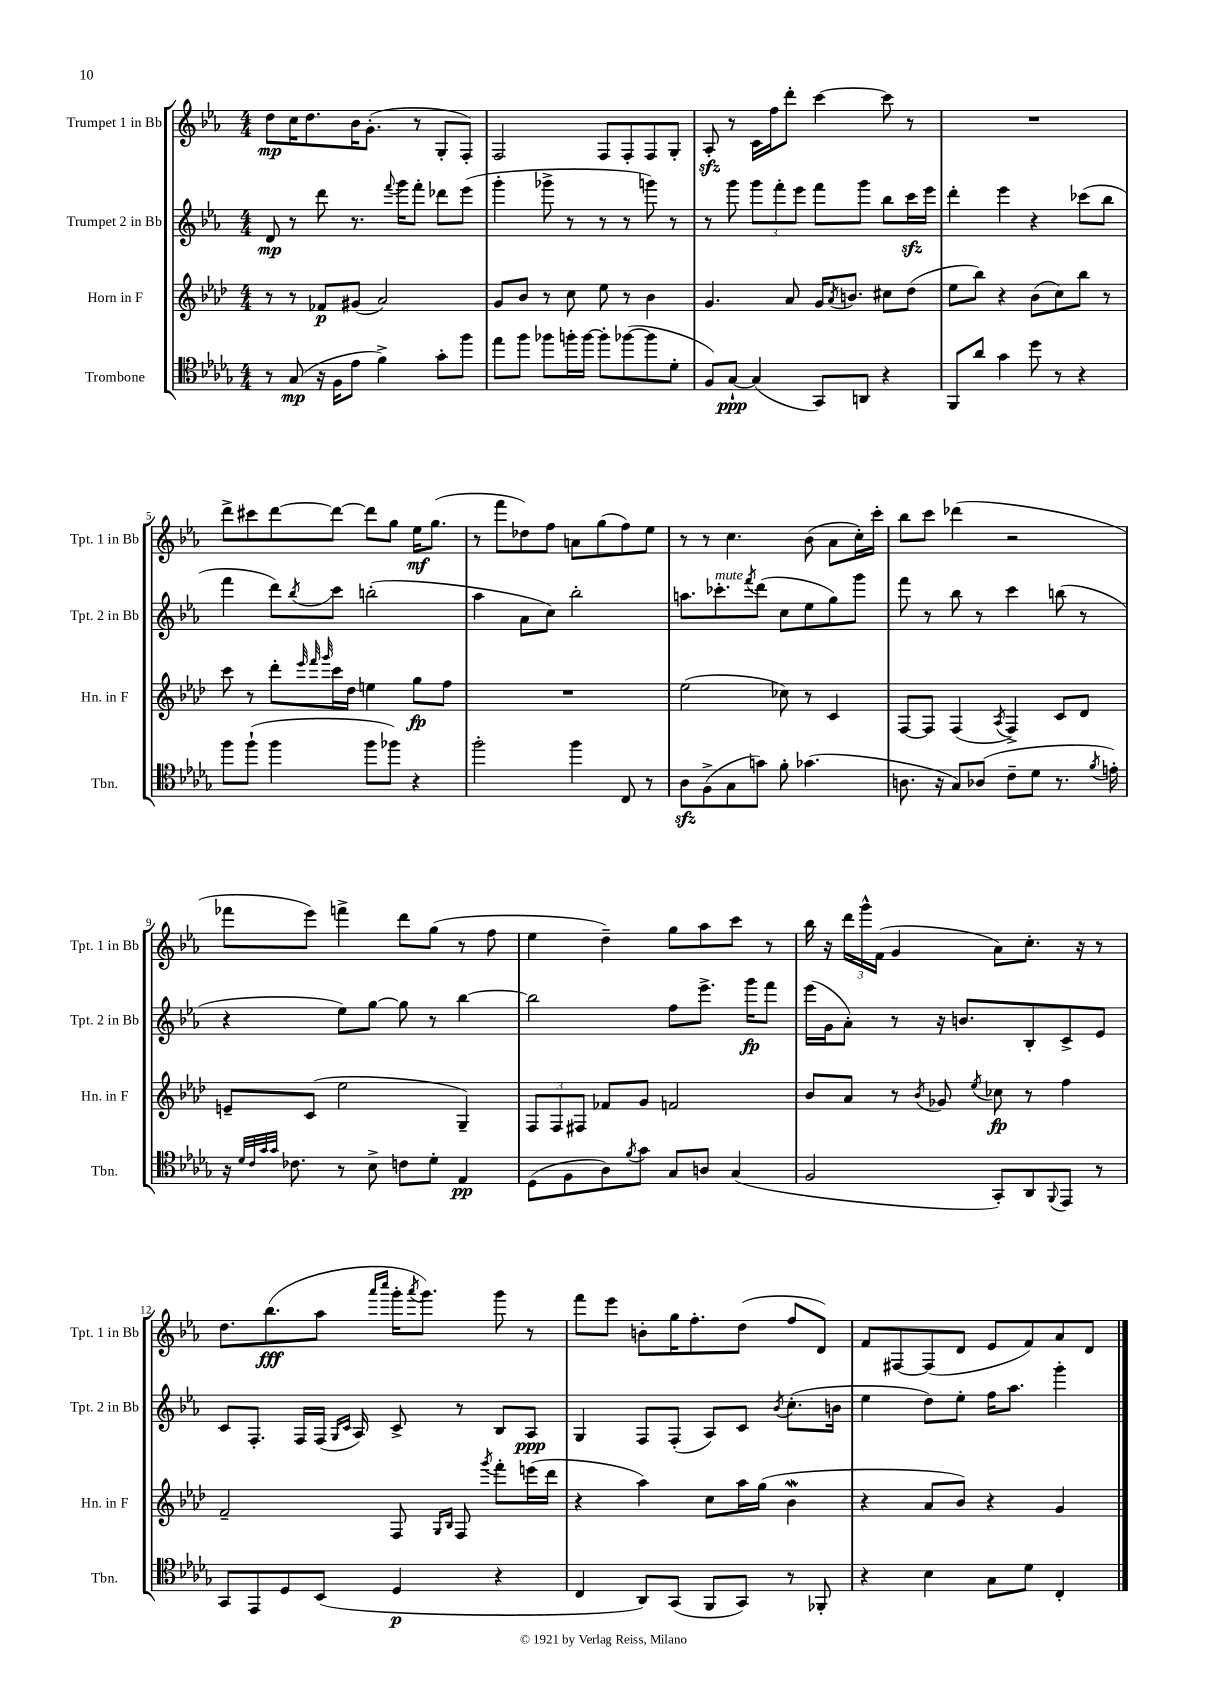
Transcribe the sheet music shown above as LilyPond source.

<<
\new StaffGroup <<
\new Staff = "s0" \with { instrumentName = "Trumpet 1 in Bb" shortInstrumentName = "Tpt. 1 in Bb" } {
    \clef treble \key ees \major \numericTimeSignature \time 4/4
    d''8\mp c''16 d''8. bes'16 g'8.-.( r8 g8-. f8-.) |
    f2 f8 f8-. f8 g8-. |
    aes8-.\sfz r8 c'16 f''16 d'''8-. c'''4~ c'''8 r8 |
    R1 |
    d'''8-> cis'''8 d'''8~ d'''8~ d'''8 g''8 ees''16\mf g''8.( |
    r8 f'''8 des''8) f''8 a'8 g''8( f''8) ees''8 |
    r8 r8 c''4. bes'8( aes'8 c''16-.) c'''16-. |
    bes''8 c'''8 des'''4( r2 |
    fes'''8 ees'''8) f'''4-> d'''8 g''8( r8 f''8 |
    ees''4 d''4--) g''8 aes''8 c'''8 r8 |
    bes''16 r16 \tuplet 3/2 { d'''16 g'''16-^ f'16( } g'4 aes'8) c''8.-. r16 r8 |
    d''8. bes''8.\fff( aes''8 \grace { aes'''16 c''''16 } g'''16-. \acciaccatura { aes'''8 } g'''8.) g'''8 r8 |
    f'''8 ees'''8 b'8-. g''16 f''8.-. d''8( f''8 d'8) |
    f'8 fis8~ fis8( d'8 ees'8 f'8) aes'8 d'8 \bar "|." |
}
\new Staff = "s1" \with { instrumentName = "Trumpet 2 in Bb" shortInstrumentName = "Tpt. 2 in Bb" } {
    \clef treble \key ees \major \numericTimeSignature \time 4/4
    d'8\mp r8 d'''8 r8. \appoggiatura { f'''8 } g'''16 f'''8-. des'''8 ees'''8( |
    g'''4-. ges'''8-> r8 r8 r8 g'''8) r8 |
    r8 g'''8 \tuplet 3/2 { g'''8 f'''8-. ees'''8 } f'''8 g'''8 bes''8 c'''16\sfz ees'''16 |
    d'''4-. ees'''4 r4 ces'''8( bes''8 |
    f'''4 d'''8) \acciaccatura { bes''8 } c'''8 b''2-.( |
    aes''4 aes'8 c''8) bes''2-. |
    a''8. ces'''8.-.^\markup { \italic "mute" } \acciaccatura { f'''8 } d'''8( c''8 ees''8 g''8) g'''8 |
    f'''8 r8 bes''8 r8 c'''4 b''8( r8 |
    r4 ees''8) g''8~ g''8 r8 bes''4~ |
    bes''2 f''8 ees'''8.-> g'''16\fp f'''8 |
    ees'''16( g'16 aes'8-.) r8 r16 b'8. bes8-. c'8-> ees'8 |
    c'8 f8.-. f16 f16( \grace { g16 c'16 } aes16) c'8-> r8 bes8 aes8\ppp |
    g4 f8 f8-.( aes8) c'8 \acciaccatura { bes'8 } c''8.-.( b'16 |
    ees''4 d''8) ees''8-. f''16 aes''8. g'''4-. \bar "|." |
}
\new Staff = "s2" \with { instrumentName = "Horn in F" shortInstrumentName = "Hn. in F" } {
    \clef treble \key aes \major \numericTimeSignature \time 4/4
    r8 r8 fes'8\p gis'8( aes'2) |
    g'8 bes'8 r8 c''8 ees''8 r8 bes'4 |
    g'4. aes'8 g'16 \acciaccatura { aes'8 } b'8. cis''8 des''8( |
    ees''8 bes''8) r4 bes'8( c''8) bes''8 r8 |
    c'''8 r8 des'''8-. \grace { ees'''32 f'''32 g'''32 } c'''16 des''16 e''4 g''8\fp f''8 |
    R1 |
    ees''2( ces''8) r8 c'4 |
    f8~ f8 f4( \acciaccatura { aes8 } f4->) c'8 des'8 |
    e'8-- c'8( ees''2 g4--) |
    \tuplet 3/2 { f8 f8 fis8 } fes'8 g'8 f'2 |
    bes'8 aes'8 r8 \acciaccatura { bes'8 } ges'8 \acciaccatura { ees''8 } ces''8\fp r8 f''4 |
    f'2-- f8 \grace { g16 bes16 } f8 \acciaccatura { g'''8 } f'''8-. e'''16( des'''16 |
    r4 aes''4) c''8 aes''16 g''16( bes'4\mordent |
    r4 aes'8 bes'8) r4 g'4 \bar "|." |
}
\new Staff = "s3" \with { instrumentName = "Trombone" shortInstrumentName = "Tbn." } {
    \clef tenor \key des \major \numericTimeSignature \time 4/4
    r8 ges8\mp( r16 f16 ees'8 f'4->) ges'8-. f''8 |
    ees''8 f''8 fes''8 f''16-. f''16~ f''8-. fes''8~( fes''8 des'8-. |
    f8) ges8~-!\ppp ges4( ges,8) a,8 r4 |
    f,8 aes'8 ges'4 des''8 r8 r4 |
    f''8 f''8-!( f''4 f''8 fes''8) r4 |
    f''2-. f''4 c8 r8 |
    aes8\sfz f8->( ges8 g'8) f'8-. ges'4.( |
    a8. r16 ges8) aes8( c'8-- des'8 r8. \acciaccatura { f'8 } e'16-.) |
    r16 \grace { des'32 c'32 ges'32 ges'32 } ces'8. r8 bes8-> c'8 des'8-. ees4\pp |
    des8( f8 aes8) \acciaccatura { f'8 } ges'8 ges8 a8 ges4( |
    f2 ges,8-.) aes,8 \appoggiatura { f,8 } ees,8 r8 |
    ges,8 ees,8 des8 bes,8( des4\p r4 |
    c4 aes,8) ges,8( f,8 ges,8) r8 fes,8-. |
    r4 bes4 ges8 des'8 c4-. \bar "|." |
}
>>
>>
